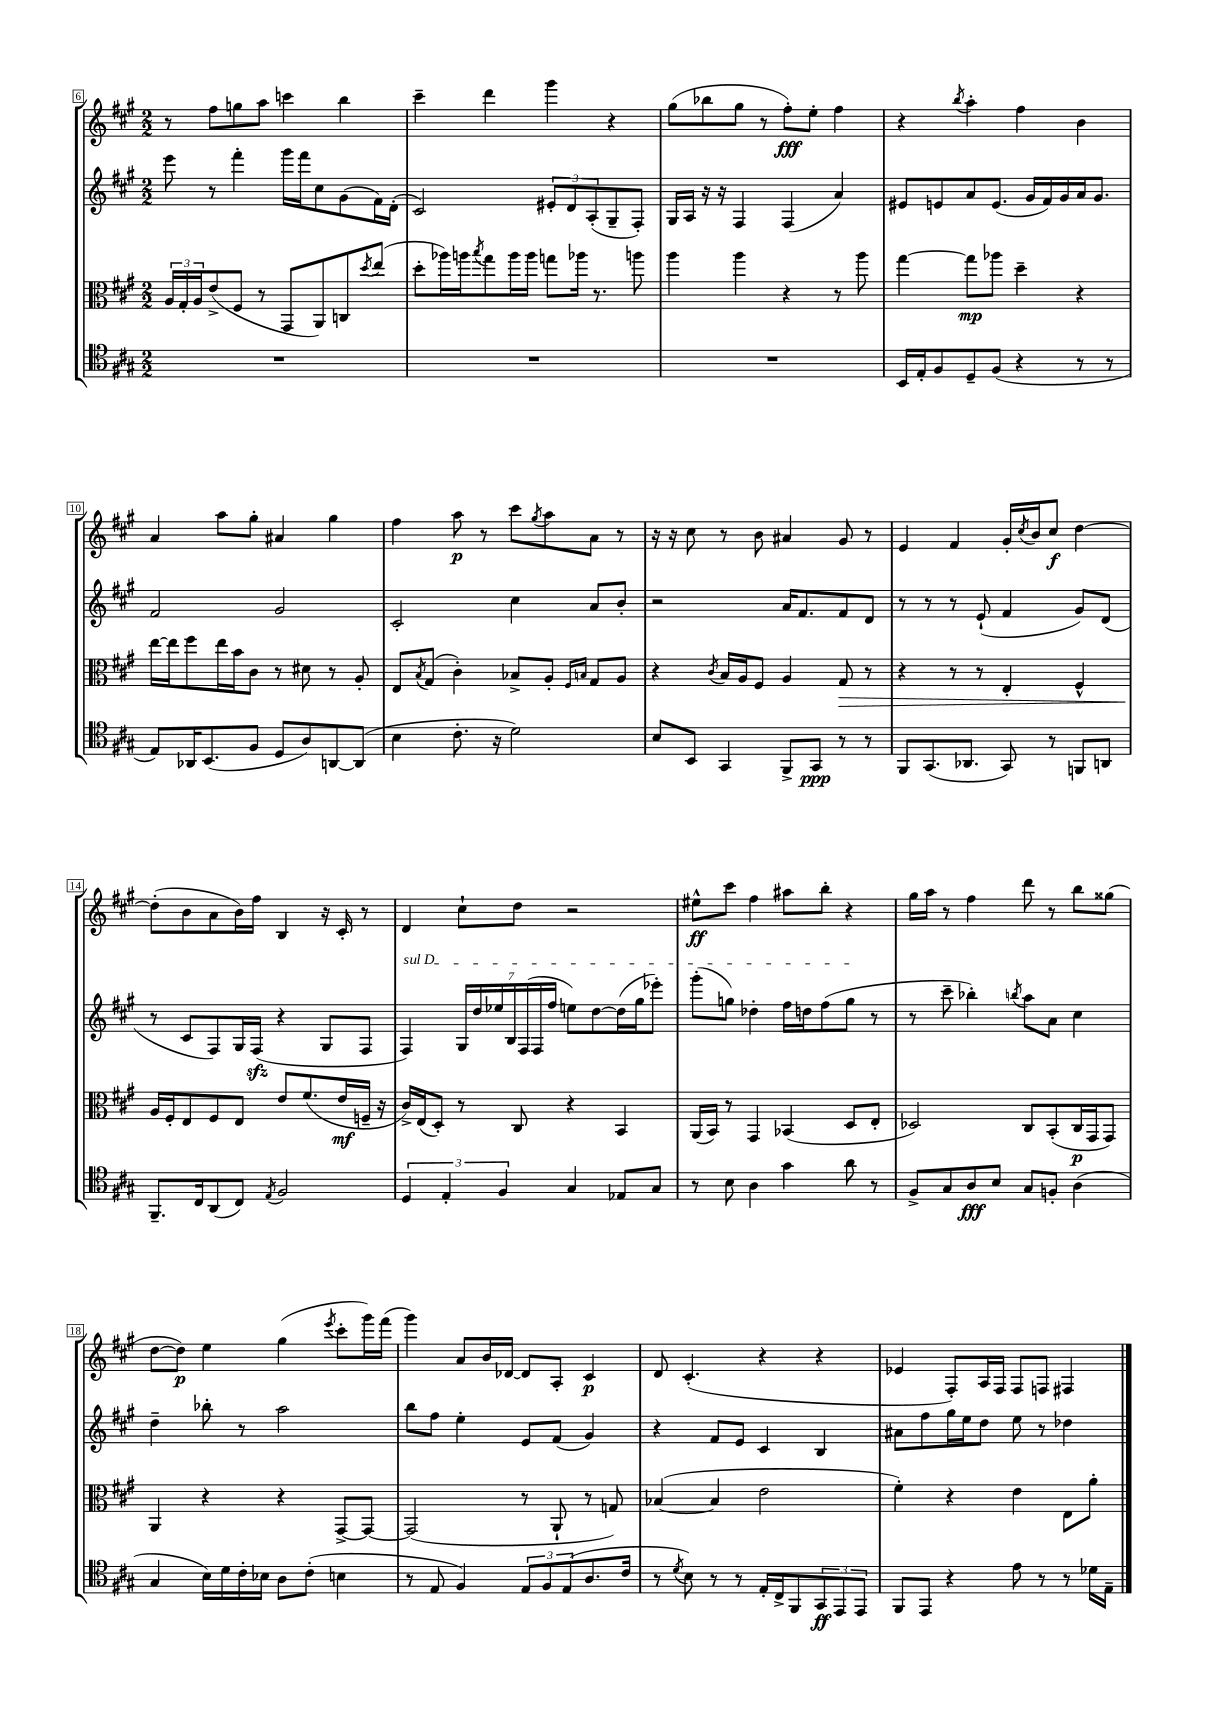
<<
\new StaffGroup <<
\new Staff = "s0" {
    \clef treble \key a \major \numericTimeSignature \time 2/2
    r8 fis''8 g''8 a''8 c'''4 b''4 |
    cis'''4-- d'''4 gis'''4 r4 |
    gis''8( bes''8 gis''8 r8 fis''8-.\fff) e''8-. fis''4 |
    r4 \acciaccatura { b''8 } a''4-. fis''4 b'4 |
    a'4 a''8 gis''8-. ais'4 gis''4 |
    fis''4 a''8\p r8 cis'''8 \acciaccatura { gis''8 } a''8 a'8 r8 |
    r16 r16 cis''8 r8 b'8 ais'4 gis'8 r8 |
    e'4 fis'4 gis'16-. \acciaccatura { cis''8 } b'16 cis''8\f d''4~ |
    d''8-.( b'8 a'8 b'16) fis''16 b4 r16 cis'16-. r8 |
    d'4 cis''8-! d''8 r2 |
    eis''8-^\ff cis'''8 fis''4 ais''8 b''8-. r4 |
    gis''16 a''16 r8 fis''4 d'''8 r8 b''8 gisis''8( |
    d''8~ d''8\p) e''4 gis''4( \acciaccatura { e'''8 } cis'''8-. gis'''16) fis'''16( |
    gis'''4) a'8 b'16 des'16~ des'8 a8-. cis'4\p |
    d'8 cis'4.-.( r4 r4 |
    ees'4 fis8-.) a16 fis16 fis8 f8 fis4 \bar "|." |
}
\new Staff = "s1" {
    \clef treble \key a \major \numericTimeSignature \time 2/2
    e'''8 r8 fis'''4-. gis'''16 fis'''16 cis''8 gis'8( fis'16) d'16-.( |
    cis'2) \tuplet 3/2 { eis'8-. d'8 a8-.( } gis8-- fis8-.) |
    gis16 a16 r16 r16 fis4 fis4( a'4) |
    eis'8 e'8 a'8 e'8.( gis'16 fis'16) gis'16 a'16 gis'8. |
    fis'2 gis'2 |
    cis'2-. cis''4 a'8 b'8-. |
    r2 a'16 fis'8. fis'8 d'8 |
    r8 r8 r8 e'8-!( fis'4 gis'8) d'8( |
    r8 cis'8 fis8) gis16 fis16\sfz( r4 gis8 fis8 |
    \once \override TextSpanner.bound-details.left.text = \markup { \italic "sul D" } fis4\startTextSpan) \tuplet 7/4 { gis16 d''16 ees''16 b16 fis16( fis16 fis''16 } e''8) d''8~ d''16( gis''16 ees'''8-.) |
    gis'''8-.( g''8) des''4-. fis''16 d''16 fis''8( g''8\stopTextSpan r8 |
    r8 cis'''8-- bes''4-.) \acciaccatura { b''8 } a''8 a'8 cis''4 |
    d''4-- bes''8-. r8 a''2 |
    b''8 fis''8 e''4-. e'8 fis'8( gis'4) |
    r4 fis'8 e'8 cis'4 b4 |
    ais'8 fis''8 gis''16 e''16 d''8 e''8 r8 des''4 \bar "|." |
}
\new Staff = "s2" {
    \clef alto \key a \major \numericTimeSignature \time 2/2
    \tuplet 3/2 { a16 gis16-. a16 } e'8->( fis8 r8 gis,8 a,8) c8 \acciaccatura { d''8 } e''8( |
    d''8-. aes''16) a''16 \acciaccatura { b''8 } gis''8 a''16 a''16 g''8 aes''16 r8. a''8 |
    a''4 a''4 r4 r8 a''8 |
    gis''4~ gis''8\mp aes''8 d''4-- r4 |
    e''16~ e''16 fis''8 e''16 b'16 cis'8 r8 dis'8 r8 a8-. |
    e8 \acciaccatura { b8 } gis8( cis'4-.) bes8-> a8-. \grace { fis16 b16 } gis8 a8 |
    r4 \acciaccatura { cis'8 } b16 a16 fis8 a4 gis8\> r8 |
    r4 r8 r8 e4-. fis4-^ |
    a16\! fis16-. e8 fis8 e8 e'8 fis'8.( e'16\mf f16-- r16 |
    cis'16->) e16( d8-.) r8 cis8 r4 b,4 |
    a,16( b,16) r8 gis,4 bes,4( d8 e8-. |
    des2) cis8 b,8-.( cis16\p gis,16 gis,8) |
    a,4 r4 r4 gis,8~-> gis,8~ |
    gis,2( r8 a,8-! r8 g8) |
    bes4~( bes4 e'2 |
    fis'4-.) r4 e'4 e8 a'8-. \bar "|." |
}
\new Staff = "s3" {
    \clef tenor \key a \major \numericTimeSignature \time 2/2
    R1 |
    R1 |
    R1 |
    b,16 e16-. fis8 d8-- fis8( r4 r8 r8 |
    e8) aes,16 b,8.( fis8 d8 a8) a,8~ a,8( |
    b4 cis'8.-. r16 d'2) |
    b8 b,8 gis,4 fis,8-> gis,8\ppp r8 r8 |
    fis,8 gis,8.( aes,8. gis,8) r8 f,8 a,8 |
    fis,8.-- cis16 a,8( cis8) \acciaccatura { e8 } fis2 |
    \tuplet 3/2 { d4 e4-. fis4 } gis4 ees8 gis8 |
    r8 b8 a4 gis'4 a'8 r8 |
    fis8-> gis8 a8\fff b8 gis8 f8-. a4( |
    gis4 b16) d'16 cis'16-. bes16 a8 cis'8-.( b4 |
    r8 e8 fis4) \tuplet 3/2 { e8 fis8 e8( } a8. cis'16 |
    r8 \acciaccatura { d'8 } b8) r8 r8 e16-. cis16-> fis,8 \tuplet 3/2 { gis,8\ff e,8 e,8 } |
    fis,8 e,8 r4 e'8 r8 r8 des'16 e16-- \bar "|." |
}
>>
>>
\layout { \context { \Score currentBarNumber = #6 \override BarNumber.stencil = #(make-stencil-boxer 0.1 0.3 ly:text-interface::print) } }
